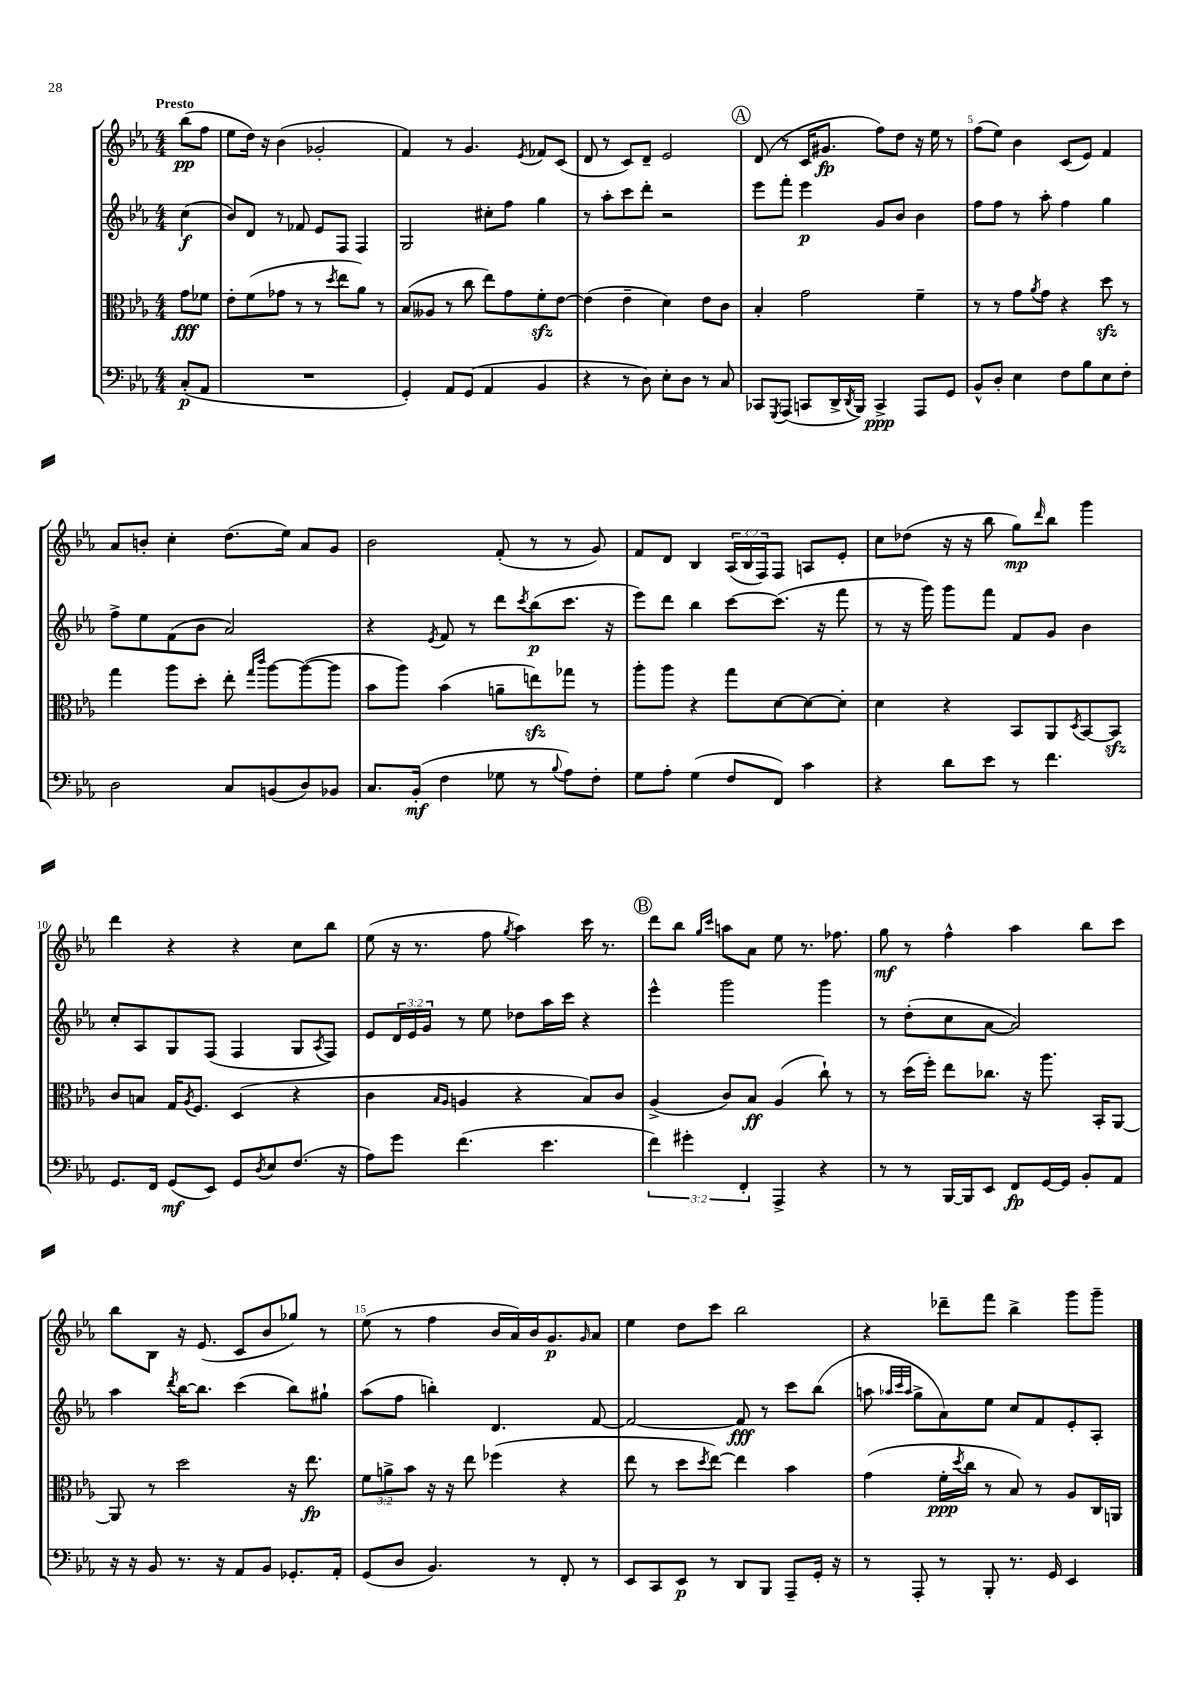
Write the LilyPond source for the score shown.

<<
\new StaffGroup <<
\new Staff = "s0" {
    \clef treble \key ees \major \numericTimeSignature \time 4/4 \override Staff.TupletNumber.text = #tuplet-number::calc-fraction-text \partial 4 \tempo "Presto"
    bes''8\pp( f''8 |
    ees''8 d''16) r16 bes'4( ges'2-. |
    f'4) r8 g'4. \acciaccatura { ees'8 } fes'8 c'8( |
    d'8 r8 c'8) d'8-- ees'2 |
    \mark \markup { \circle "A" } d'8( r8 c'16 gis'8.\fp f''8) d''8 r16 ees''16 r8 |
    f''8( ees''8) bes'4 c'8( ees'8) f'4 |
    aes'8 b'8-. c''4-. d''8.( ees''16) aes'8 g'8 |
    bes'2 f'8-.( r8 r8 g'8) |
    f'8 d'8 bes4 \tuplet 3/2 { aes16( bes16 f16) } f8 a8 ees'8-. |
    c''8 des''8( r16 r16 bes''8 g''8\mp) \grace { d'''16 } bes''8 g'''4 |
    d'''4 r4 r4 c''8 bes''8 |
    ees''8( r16 r8. f''8 \acciaccatura { g''8 } aes''4) c'''16 r8. |
    \mark \markup { \circle "B" } d'''8 bes''8 \grace { g''16 c'''16 } a''8 aes'8 ees''8 r8. fes''8. |
    g''8\mf r8 f''4-^ aes''4 bes''8 c'''8 |
    bes''8 bes8 r16 ees'8.( c'8 bes'8 ges''8) r8 |
    ees''8( r8 f''4 bes'16 aes'16) bes'16 g'8.\p \grace { g'16 } aes'8 |
    ees''4 d''8 c'''8 bes''2 |
    r4 des'''8-- f'''8 bes''4-> g'''8 g'''8-- \bar "|." |
}
\new Staff = "s1" {
    \clef treble \key ees \major \numericTimeSignature \time 4/4 \override Staff.TupletNumber.text = #tuplet-number::calc-fraction-text \partial 4
    c''4\f( |
    bes'8) d'8 r8 fes'8 ees'8 f8 f4 |
    g2 cis''8-. f''8 g''4 |
    r8 aes''8-. c'''8 d'''8-. r2 |
    \mark \markup { \circle "A" } ees'''8 f'''8-. ees'''4\p g'8 bes'8 bes'4 |
    f''8 f''8 r8 aes''8-. f''4 g''4 |
    f''8-> ees''8 f'8( bes'8 aes'2) |
    r4 \acciaccatura { ees'8 } f'8 r8 d'''8 \acciaccatura { c'''8 } bes''8\p( c'''8. r16 |
    ees'''8) d'''8 bes''4 c'''8~ c'''8.( r16 f'''8 |
    r8 r16 g'''16) g'''8 f'''8 f'8 g'8 bes'4 |
    c''8-. aes8 g8 f8( f4 g8 \acciaccatura { aes8 } f8) |
    ees'8 \tuplet 3/2 { d'16 ees'16 g'16 } r8 ees''8 des''8 aes''16 c'''16 r4 |
    \mark \markup { \circle "B" } ees'''4-^ g'''2 g'''4 |
    r8 d''8-.( c''8 aes'8~ aes'2) |
    aes''4 \acciaccatura { d'''8 } bes''16~ bes''8. c'''4( bes''8) gis''8-! |
    aes''8( f''8 b''4-.) d'4. f'8~ |
    f'2~ f'8\fff r8 c'''8 bes''8( |
    a''8 \grace { aes''32 c'''32 aes''32 } g''8-> aes'8) ees''8 c''8 f'8 ees'8-. aes8-. \bar "|." |
}
\new Staff = "s2" {
    \clef alto \key ees \major \numericTimeSignature \time 4/4 \override Staff.TupletNumber.text = #tuplet-number::calc-fraction-text \partial 4
    g'8\fff fes'8 |
    ees'8-. f'8( ges'8 r8 r8 \acciaccatura { d''8 } ees''8 aes'8) r8 |
    bes8( aeses8 r8 c''8 ees''8) g'8 f'8-.\sfz ees'8~ |
    ees'4( ees'4-- d'4) ees'8 c'8 |
    \mark \markup { \circle "A" } bes4-. g'2 f'4-- |
    r8 r8 g'8 \acciaccatura { aes'8 } g'8 r4 d''8\sfz r8 |
    g''4 aes''8 d''8-. ees''8-. \grace { g''16 c'''16 } aes''8~ aes''8~( aes''8 |
    bes'8 aes''8) bes'4( a'8-- e''8\sfz) ges''8 r8 |
    aes''8-. aes''8 r4 g''8 d'8~ d'8~ d'8-. |
    d'4 r4 bes,8 aes,8 \acciaccatura { d8 } bes,8~ bes,8\sfz |
    c'8 b8 g16 \acciaccatura { aes8 } f8. d4( r4 |
    c'4 \grace { bes16 aes16 } a4 r4 bes8) c'8 |
    \mark \markup { \circle "B" } aes4->( c'8) bes8\ff aes4( c''8-!) r8 |
    r8 d''16( f''16-.) ees''8 ces''8. r16 aes''8. bes,16-. aes,8~ |
    aes,8 r8 d''2 r16 ees''8.\fp |
    \tuplet 3/2 { f'8 a'8-> bes'8 } r16 r16 ees''8 fes''4( r4 |
    ees''8 r8 d''8 \acciaccatura { d''8 } ees''8~) ees''4 bes'4 |
    g'4( f'16-.\ppp \acciaccatura { d''8 } c''16 r8 bes8) r8 aes8 c16 a,16 \bar "|." |
}
\new Staff = "s3" {
    \clef bass \key ees \major \numericTimeSignature \time 4/4 \override Staff.TupletNumber.text = #tuplet-number::calc-fraction-text \partial 4
    c8-.\p( aes,8 |
    R1 |
    g,4-.) aes,8 g,8( aes,4 bes,4 |
    r4 r8 d8) ees8-. d8 r8 c8 |
    \mark \markup { \circle "A" } ces,8 \acciaccatura { g,,8 } aes,,8( c,8 d,16-> \acciaccatura { d,8 } bes,,16) c,4->\ppp aes,,8 g,8 |
    bes,8-^ d8-. ees4 f8 bes8 ees8 f8-. |
    d2 c8 b,8( d8) bes,8 |
    c8. bes,16-.\mf( f4 ges8 r8 \appoggiatura { bes8 } aes8) f8-. |
    g8 aes8-. g4( f8 f,8) c'4 |
    r4 d'8 ees'8 r8 f'4. |
    g,8. f,16 g,8\mf( ees,8) g,8 \acciaccatura { d8 } ees8 f8.( r16 |
    aes8) g'8 f'4.( ees'4. |
    \mark \markup { \circle "B" } \tuplet 3/2 { f'4) gis'4-. f,4-. } aes,,4-> r4 |
    r8 r8 bes,,16~ bes,,16 ees,8 f,8\fp g,16~ g,16 bes,8-. aes,8 |
    r16 r16 bes,8 r8. r16 aes,8 bes,8 ges,8.-. aes,16-. |
    g,8( d8 bes,4.) r8 f,8-. r8 |
    ees,8 c,8 ees,8\p r8 d,8 bes,,8 aes,,8-- g,16-. r16 |
    r8 aes,,8-. r8 bes,,8-. r8. g,16 ees,4 \bar "|." |
}
>>
>>
\layout { \context { \Score \override BarNumber.break-visibility = ##(#f #t #t) barNumberVisibility = #(every-nth-bar-number-visible 5) } }
